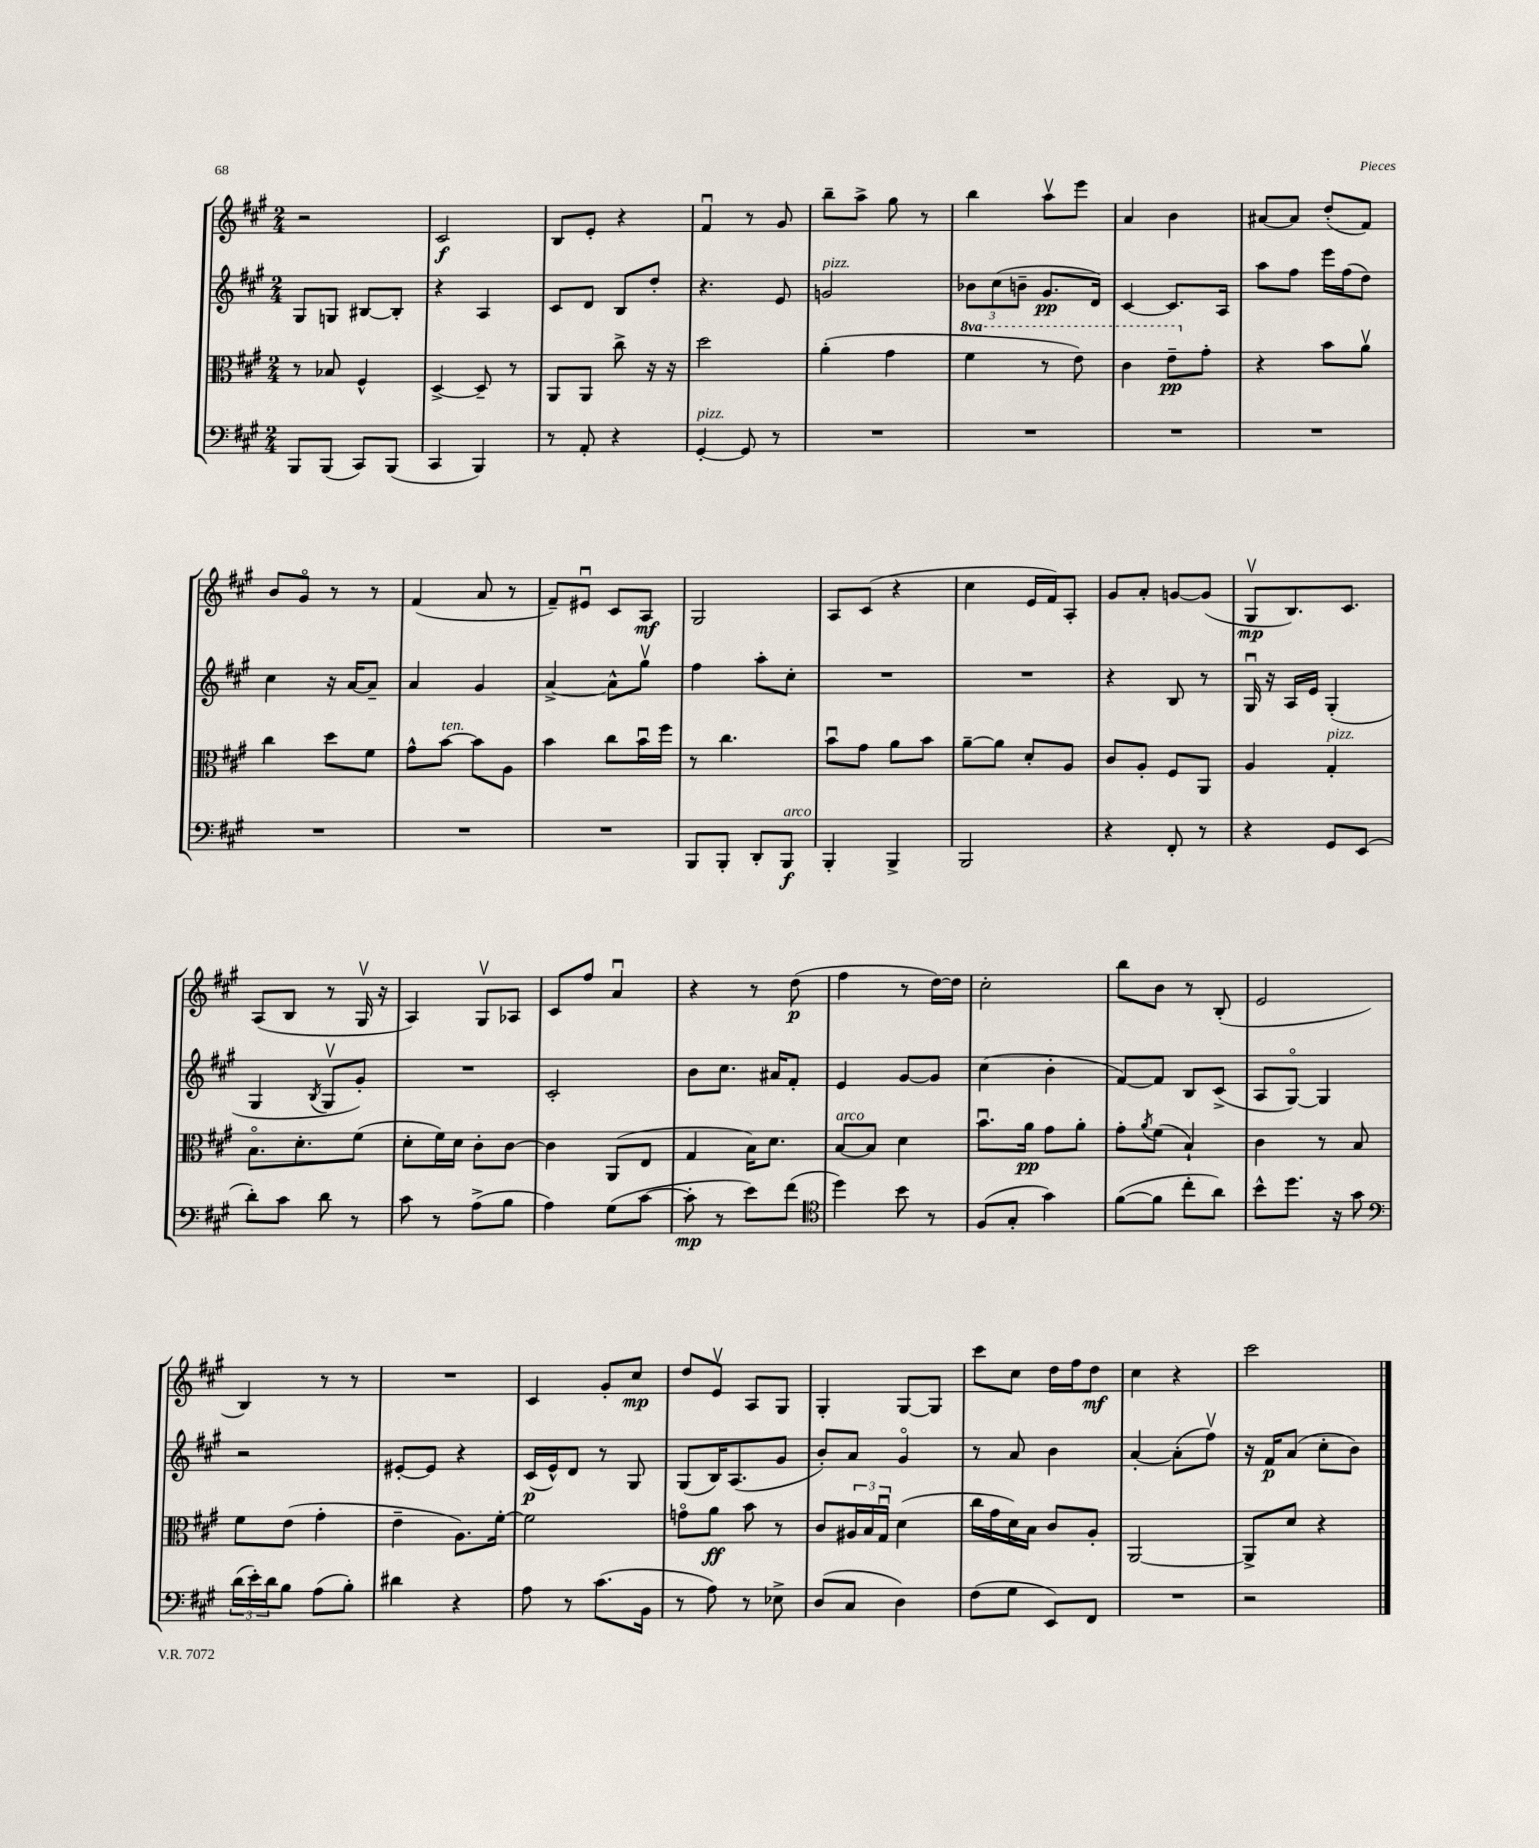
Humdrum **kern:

**kern	**dynam	**kern	**dynam	**kern	**dynam	**kern	**dynam
*part4	*part4	*part3	*part3	*part2	*part2	*part1	*part1
*staff4	*staff4	*staff3	*staff3	*staff2	*staff2	*staff1	*staff1
*clefF4	*	*clefC3	*	*clefG2	*	*clefG2	*
*k[f#c#g#]	*	*k[f#c#g#]	*	*k[f#c#g#]	*	*k[f#c#g#]	*
*M2/4	*	*M2/4	*	*M2/4	*	*M2/4	*
=122	=122	=122	=122	=122	=122	=122	=122
8BBB/L	.	8r	.	8G#/L	.	2r	.
(8BBB/J	.	8B-X/	.	8Gn/J	.	.	.
8CC#/L)	.	4F#^^/	.	[8B#X/L	.	.	.
(8BBB/J	.	.	.	8B#'/J]	.	.	.
=123	=123	=123	=123	=123	=123	=123	=123
4CC#/	.	[4D^/	.	4r	.	2c#/	f
4BBB/)	.	8D~/]	.	4A/	.	.	.
.	.	8r	.	.	.	.	.
=124	=124	=124	=124	=124	=124	=124	=124
8r	.	8AA/L	.	8c#/L	.	8B/L	.
8AA'/	.	8AA/J	.	8d/J	.	8e'/J	.
4r	.	8cc#^\	.	8B/L	.	4r	.
.	.	16r	.	8dd'/J	.	.	.
.	.	16r	.	.	.	.	.
=125	=125	=125	=125	=125	=125	=125	=125
!LO:TX:a:i:t=pizz.	!	!	!	!	!	!	!
[4GG#'/	.	2dd\	.	4.r	.	4f#u/	.
8GG#/]	.	.	.	.	.	8r	.
8r	.	.	.	8e/	.	8g#/	.
=126	=126	=126	=126	=126	=126	=126	=126
!	!	!	!	!LO:TX:a:i:t=pizz.	!	!	!
2r	.	(4a'\	.	2gn/	.	8bb~\L	.
.	.	.	.	.	.	8aa^\J	.
.	.	4g#\	.	.	.	8gg#\	.
.	.	.	.	.	.	8r	.
=127	=127	=127	=127	=127	=127	=127	=127
*	*	*8va	*	*	*	*	*
2r	.	4ff#\	.	12b-X\L	.	4bb\	.
.	.	.	.	(12cc#\	.	.	.
.	.	.	.	12bn~\J	.	.	.
.	.	8r	.	8.g#/L	pp	8aav\L	.
.	.	8ee\)	.	.	.	8eee\J	.
.	.	.	.	16d/Jk)	.	.	.
=128	=128	=128	=128	=128	=128	=128	=128
2r	.	4cc#\	.	[4c#/	.	4a/	.
.	.	8ee~\L	pp	8.c#/L]	.	4b\	.
*	*	*X8va	*	*	*	*	*
.	.	8g#'\J	.	.	.	.	.
.	.	.	.	16A/Jk	.	.	.
=129	=129	=129	=129	=129	=129	=129	=129
2r	.	4r	.	8aa\L	.	[8a#X/L	.
.	.	.	.	8ff#\J	.	8a#/J]	.
.	.	8b\L	.	16eee\LL	.	(8dd'/L	.
.	.	.	.	(16ff#\J	.	.	.
.	.	8av\J	.	8dd\J)	.	8f#/J)	.
!!LO:LB:g=z
=130	=130	=130	=130	=130	=130	=130	=130
2r	.	4cc#\	.	4cc#\	.	8b/L	.
.	.	.	.	.	.	8g#/J	.
.	.	8dd\L	.	16r	.	8r	.
.	.	.	.	[16a/KL	.	.	.
.	.	8f#\J	.	8a~/J]	.	8r	.
=131	=131	=131	=131	=131	=131	=131	=131
2r	.	8g#^^\L	.	4a/	.	(4f#/	.
!	!	!LO:TX:a:i:t=ten.	!	!	!	!	!
.	.	[8b\J	.	.	.	.	.
.	.	8b\L]	.	4g#/	.	8a/	.
.	.	8A\J	.	.	.	8r	.
=132	=132	=132	=132	=132	=132	=132	=132
2r	.	4b\	.	[4a^/	.	8f#~/L)	.
.	.	.	.	.	.	8e#Xu/J	.
.	.	8cc#\L	.	8a^^\L]	.	8c#/L	.
.	.	16bu\L	.	8gg#v\J	.	8A/J	mf
.	.	16ff#\JJ	.	.	.	.	.
=133	=133	=133	=133	=133	=133	=133	=133
8BBB/L	.	8r	.	4ff#\	.	2G#/	.
8BBB'/J	.	4.cc#\	.	.	.	.	.
8DD'/L	.	.	.	8aa'\L	.	.	.
!LO:TX:a:i:t=arco	!	!	!	!	!	!	!
8BBB/J	f	.	.	8cc#'\J	.	.	.
=134	=134	=134	=134	=134	=134	=134	=134
4BBB'/	.	8bu\L	.	2r	.	8A/L	.
.	.	8g#\J	.	.	.	(8c#/J	.
4BBB^/	.	8a\L	.	.	.	4r	.
.	.	8b\J	.	.	.	.	.
=135	=135	=135	=135	=135	=135	=135	=135
2BBB/	.	[8a~\L	.	2r	.	4cc#\	.
.	.	8a\J]	.	.	.	.	.
.	.	8d'/L	.	.	.	16e/LL	.
.	.	.	.	.	.	16f#/J)	.
.	.	8A/J	.	.	.	8A'/J	.
=136	=136	=136	=136	=136	=136	=136	=136
4r	.	8c#/L	.	4r	.	8g#/L	.
.	.	8A'/J	.	.	.	8a'/J	.
8FF#'/	.	8F#/L	.	8B/	.	[8gn/L	.
8r	.	8AA/J	.	8r	.	(8g/J]	.
=137	=137	=137	=137	=137	=137	=137	=137
4r	.	4A/	.	16G#u/	.	8G#v/L	mp
.	.	.	.	16r	.	.	.
.	.	.	.	16A/LL	.	8.B/)	.
.	.	.	.	16e/JJ	.	.	.
!	!	!LO:TX:a:i:t=pizz.	!	!	!	!	!
8GG#/L	.	4G#'/	.	(4G#'/	.	.	.
.	.	.	.	.	.	8.c#/J	.
(8EE/J	.	.	.	.	.	.	.
!!LO:LB:g=z
=138	=138	=138	=138	=138	=138	=138	=138
8d'\L)	.	8.B\L	.	4G#/	.	(8A/L	.
8c#\J	.	.	.	.	.	8B/J	.
.	.	8.d'\	.	.	.	.	.
.	.	.	.	8qB/	.	.	.
8d\	.	.	.	8G#v/L	.	8r	.
8r	.	(8f#\J	.	8g#'/J)	.	16G#v/	.
.	.	.	.	.	.	16r	.
=139	=139	=139	=139	=139	=139	=139	=139
8c#\	.	8d'\L	.	2r	.	4A/)	.
8r	.	16f#\L)	.	.	.	.	.
.	.	16d\JJ	.	.	.	.	.
(8A^\L	.	8c#'\L	.	.	.	8G#v/L	.
8B\J	.	[8c#\J	.	.	.	8A-X/J	.
=140	=140	=140	=140	=140	=140	=140	=140
4A\)	.	4c#\]	.	2c#'/	.	8c#/L	.
.	.	.	.	.	.	8ff#/J	.
(8G#\L	.	(8AA/L	.	.	.	4au/	.
[8c#\J	.	8E/J	.	.	.	.	.
=141	=141	=141	=141	=141	=141	=141	=141
8c#'\]	mp	4G#/	.	8b\L	.	4r	.
8r	.	.	.	8.cc#\J	.	.	.
8e\L)	.	16B\KL)	.	.	.	8r	.
.	.	8.d\J	.	16a#X/KL	.	.	.
(8f#\J	.	.	.	8f#'/J	.	(8dd\	p
=142	=142	=142	=142	=142	=142	=142	=142
*clefC4	*	*	*	*	*	*	*
!	!	!LO:TX:a:i:t=arco	!	!	!	!	!
4dd\)	.	[8B/L	.	4e/	.	4ff#\	.
.	.	8B/J]	.	.	.	.	.
8b\	.	4d\	.	[8g#/L	.	8r	.
8r	.	.	.	8g#/J]	.	[16dd\LL)	.
.	.	.	.	.	.	16dd\JJ]	.
=143	=143	=143	=143	=143	=143	=143	=143
(8F#/L	.	8.bu\L	.	(4cc#\	.	2cc#'\	.
8G#'/J	.	.	.	.	.	.	.
.	.	16a\Jk	pp	.	.	.	.
4g#\)	.	8g#\L	.	4b'\	.	.	.
.	.	8a'\J	.	.	.	.	.
=144	=144	=144	=144	=144	=144	=144	=144
([8f#\L	.	8g#'\L	.	[8f#/L)	.	8bb\L	.
.	.	8qa/	.	.	.	.	.
8f#\J]	.	(8f#\J	.	8f#/J]	.	8b\J	.
8cc#'\L	.	4B`/)	.	8B/L	.	8r	.
8a\J)	.	.	.	(8c#^/J	.	(8B'/	.
=145	=145	=145	=145	=145	=145	=145	=145
8b^^\L	.	4c#\	.	8A/L	.	2e/	.
8.dd\J	.	.	.	[8G#/J)	.	.	.
.	.	8r	.	4G#/]	.	.	.
16r	.	.	.	.	.	.	.
8g#\	.	8B/	.	.	.	.	.
!!LO:LB:g=z
=146	=146	=146	=146	=146	=146	=146	=146
*clefF4	*	*	*	*	*	*	*
(24d\LL	.	8f#\L	.	2r	.	4B/)	.
24e'\)	.	.	.	.	.	.	.
24d\J	.	.	.	.	.	.	.
8B\J	.	(8e\J	.	.	.	.	.
(8A\L	.	4g#'\	.	.	.	8r	.
8B'\J)	.	.	.	.	.	8r	.
=147	=147	=147	=147	=147	=147	=147	=147
4d#X\	.	4e~\	.	[8e#X'/L	.	2r	.
.	.	.	.	8e#/J]	.	.	.
4r	.	8.A\L)	.	4r	.	.	.
.	.	[16f#'\Jk	.	.	.	.	.
=148	=148	=148	=148	=148	=148	=148	=148
8A\	.	2f#\]	.	(16c#/LL	p	4c#/	.
.	.	.	.	16e^^/J)	.	.	.
8r	.	.	.	8d/J	.	.	.
(8.c#\L	.	.	.	8r	.	8g#'/L	.
.	.	.	.	8G#/	.	8cc#/J	mp
16BB\Jk	.	.	.	.	.	.	.
=149	=149	=149	=149	=149	=149	=149	=149
8r	.	8gn\L	.	(8G#/L	.	8dd/L	.
8A\)	.	8a\J	ff	16B/K)	.	8ev/J	.
.	.	.	.	(8.A/	.	.	.
8r	.	8b\	.	.	.	8A/L	.
8E-X^\	.	8r	.	8g#/J	.	8G#/J	.
=150	=150	=150	=150	=150	=150	=150	=150
(8D/L	.	8c#/L	.	8b'/L)	.	4G#'/	.
8C#/J	.	24A#X/L	.	8a/J	.	.	.
.	.	24B/	.	.	.	.	.
.	.	24G#u/JJ	.	.	.	.	.
4D\)	.	(4d\	.	4g#/	.	[8G#/L	.
.	.	.	.	.	.	8G#/J]	.
=151	=151	=151	=151	=151	=151	=151	=151
(8F#\L	.	16cc#\LL	.	8r	.	8ccc#\L	.
.	.	16g#\	.	.	.	.	.
8G#\J	.	16d\)	.	8a/	.	8cc#\J	.
.	.	16B\JJ	.	.	.	.	.
8EE/L)	.	8c#/L	.	4b\	.	16dd\LL	.
.	.	.	.	.	.	16ff#\J	.
8FF#/J	.	8A'/J	.	.	.	8dd\J	mf
=152	=152	=152	=152	=152	=152	=152	=152
2r	.	[2AA/	.	[4a'/	.	4cc#\	.
.	.	.	.	(8a'\L]	.	4r	.
.	.	.	.	8ff#v\J)	.	.	.
=153	=153	=153	=153	=153	=153	=153	=153
2r	.	8AA^/L]	.	16r	.	2ccc#\	.
.	.	.	.	16f#/KL	p	.	.
.	.	8d/J	.	(8a/J	.	.	.
.	.	4r	.	8cc#'\L	.	.	.
.	.	.	.	8b\J)	.	.	.
==	==	==	==	==	==	==	==
*-	*-	*-	*-	*-	*-	*-	*-
